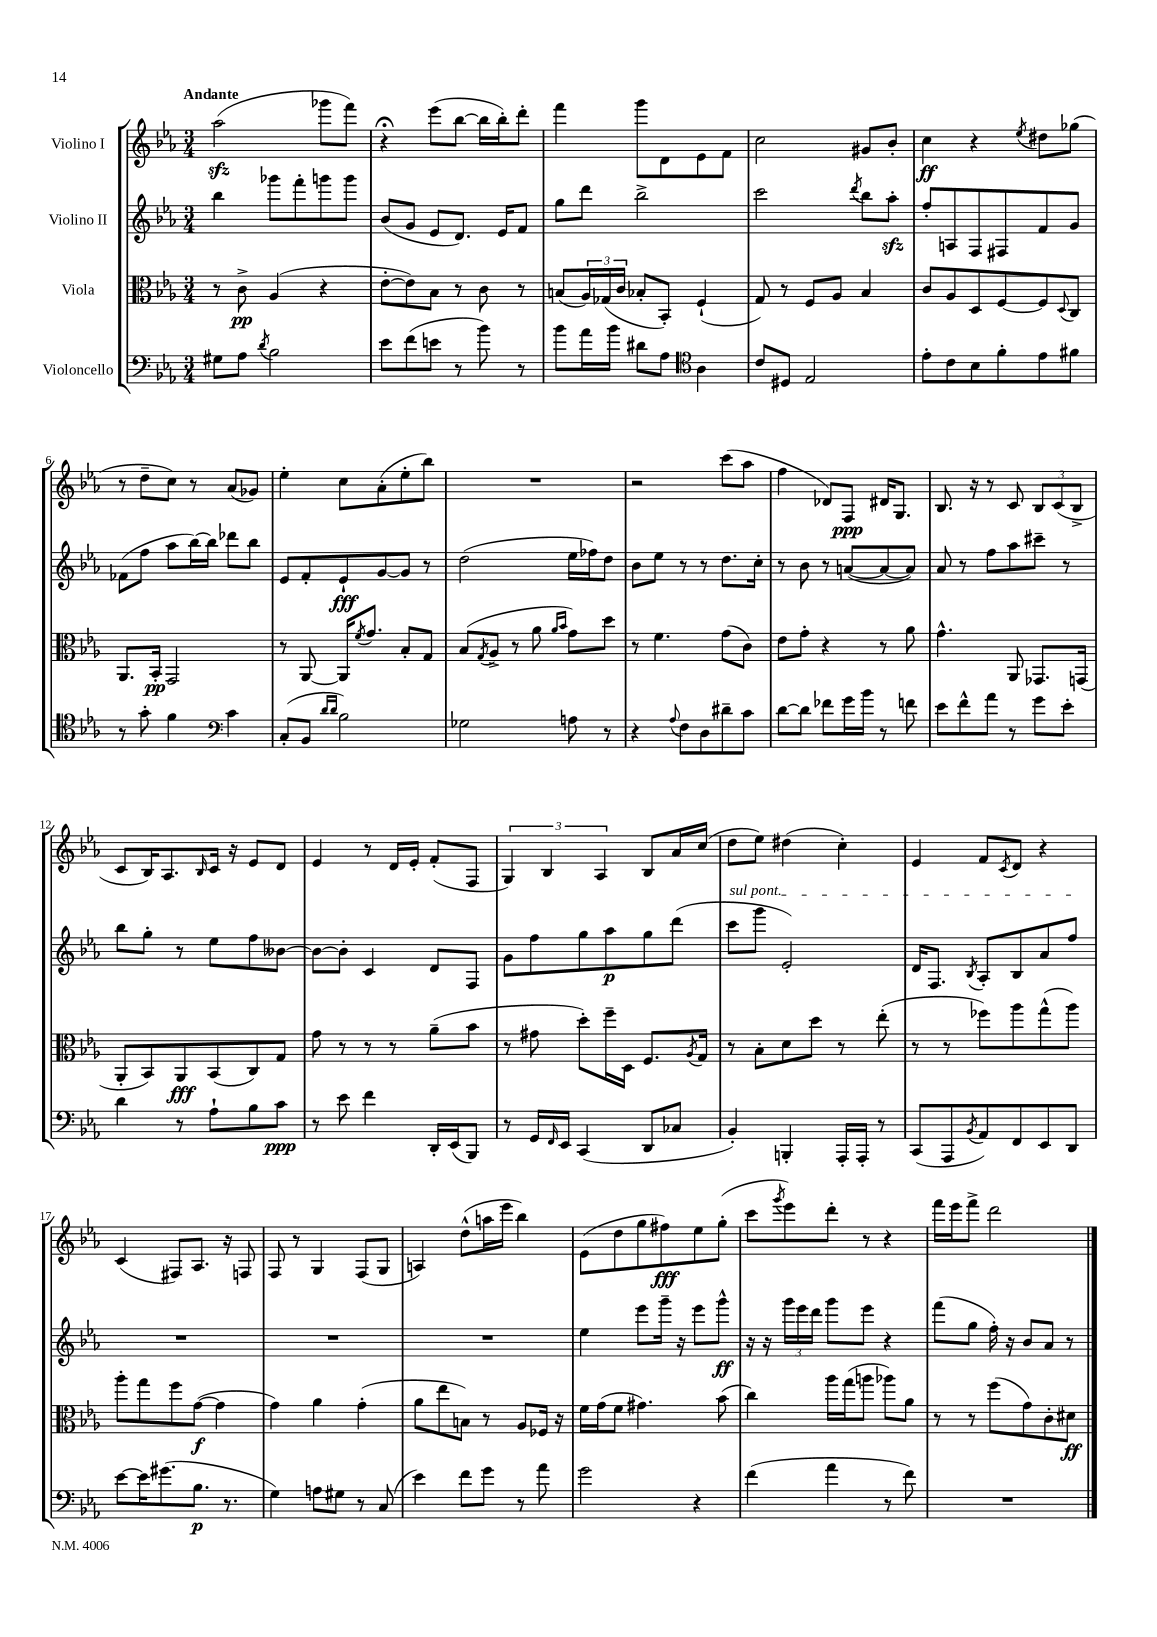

**kern	**kern	**kern	**kern
*staff4	*staff3	*staff2	*staff1
*clefF4	*clefC3	*clefG2	*clefG2
*k[b-e-a-]	*k[b-e-a-]	*k[b-e-a-]	*k[b-e-a-]
*M3/4	*M3/4	*M3/4	*M3/4
8G#	8r	4bb-	(2aa-
8A-	8c^	.	.
8qd	.	.	.
2B-	(4A-	8ggg-	.
.	.	8fff'	.
.	4r	8ggg	8ggg-
.	.	8ggg	8fff)
=	=	=	=
8e-	[8e-'	(8b-	4r;
(8f	8e-])	8g	.
8e	8B-	8e-	(8eee-
8r	8r	8.d)	[8bb-
8b-)	8c	.	16bb-]
.	.	16e-	16bb-')
8r	8r	8f	8ddd'
=	=	=	=
8b-	(8B	8gg	4fff
16a-	24A-)	8ddd	.
.	(24G-	.	.
16b-	.	.	.
.	24c	.	.
8d#	8B-'	2bb-^	8ggg
8A-	8BB-')	.	8d
*clefC4	*	*	*
4A-	(4F`	.	8e-
.	.	.	8f
=	=	=	=
8c	8G)	2ccc	2cc
8D#	8r	.	.
2E-	8F	.	.
.	8A-	.	.
.	.	8qddd	.
.	4B-	8bb-	8g#
.	.	8aa-'	8b-'
=	=	=	=
8e-'	8c	8ff'	4cc
8c	8A-	8A	.
8B-	8D	8F	4r
8f'	[8F	8F#	.
.	.	.	8qee-
8e-	8F]	8f	8dd#
.	8qqD	.	.
8f#	8C	8g	(8gg-
=	=	=	=
8r	8.AA-	(8f-	8r
8g'	.	8ff	8dd~
.	16BB-'	.	.
4f	2GG	8aa-	8cc)
.	.	[16bb-)	8r
.	.	16bb-]	.
*clefF4	*	*	*
4c	.	8ddd-	(8a-
.	.	8bb-	8g-)
=	=	=	=
(8C'	8r	8e-	4ee-'
8BB-	[8AA-	8f'	.
16qqd	.	.	.
16qqd	.	.	.
2B-)	16AA-]	8e-`	8cc
.	8qf	.	.
.	8.g	.	.
.	.	[8g	(8a-'
.	8B-'	8g]	8ee-'
.	8G	8r	8bb-)
=	=	=	=
2G-	(8B-	(2dd	2.r
.	8qG	.	.
.	8A-^	.	.
.	8r	.	.
.	8a-	.	.
.	16qqa-	.	.
.	16qqb-	.	.
8A	8g)	16ee-	.
.	.	16ff-)	.
8r	8dd	8dd	.
=	=	=	=
4r	8r	8b-	2r
.	4.f	8ee-	.
8qqA-	.	.	.
8F	.	8r	.
8D	.	8r	.
8d#~	(8g	8.dd	(8ccc
8c	8c)	.	8aa-
.	.	16cc'	.
=	=	=	=
[8d	8e-	8r	4ff
8d]	8g'	8b-	.
8f-	4r	8r	8d-)
16g	.	([8a	8F
16b-	.	.	.
8r	8r	8a_	16d#
.	.	.	8.G
8f	8a-	8a])	.
=	=	=	=
8e-	4.g^^	8a-	8.B-
8f^^	.	8r	.
.	.	.	16r
8a-	.	8ff	8r
8r	8AA-	8aa-	8c
8g	8.GG-	8ccc#~	12B-
.	.	.	(12c
8e-'	.	8r	.
.	.	.	12B-^
.	(16GG	.	.
=	=	=	=
4d	8AA-'	8bb-	8c
.	8BB-)	8gg'	16B-)
.	.	.	8.A-
8r	8AA-	8r	.
.	.	.	16qqB-
8A-`	(8BB-	8ee-	16c
.	.	.	16r
8B-	8C)	8ff	8e-
8c	8G	[8b--	8d
=	=	=	=
8r	8g	8b--_	4e-
8e-	8r	8b--']	.
4f	8r	4c	8r
.	8r	.	16d
.	.	.	16e-'
16DD'	(8a-~	8d	(8f'
(16EE-	.	.	.
8BBB-)	8b-	8F	8F
=	=	=	=
8r	8r	8g	6G)
16GG	8g#	8ff	.
.	.	.	6B-
16qqFF	.	.	.
16EE-	.	.	.
(4CC	8dd')	8gg	.
.	.	.	6A-
.	16ff~	8aa-	.
.	16D	.	.
8DD	8.F	8gg	8B-
8C-	.	(8ddd	16a-
.	8qA-	.	.
.	16G	.	(16cc
=	=	=	=
4BB-')	8r	8ccc	8dd
.	8B-'	8ggg	8ee-)
4BBB'	8d	2e-')	(4dd#
.	8dd	.	.
16AAA-'	8r	.	4cc')
16AAA-'	.	.	.
8r	(8ee-'	.	.
=	=	=	=
(8CC	8r	16d	4e-
.	.	8.F	.
8AAA-	8r	.	.
8qBB-	.	8qB-	.
8AA-)	8ff-)	8A-'	8f
.	.	.	8qc
8FF	8aa-	8B-	8d
8EE-	(8gg^^	8a-	4r
8DD	8aa-)	8ff	.
=	=	=	=
[8e-	8aa-'	2.r	(4c
16e-]	8gg	.	.
(8.g#	.	.	.
.	8ff	.	8F#)
8.B-	([8g	.	8.A-
.	4g]	.	.
8.r	.	.	16r
.	.	.	8F
=	=	=	=
4G)	4g)	2.r	8F
.	.	.	8r
8A	4a-	.	4G
8G#	.	.	.
8r	(4g'	.	(8F
(8C	.	.	8G
=	=	=	=
4e-)	8a-	2.r	4A)
.	8ee-	.	.
8f	8B)	.	(8dd^^
8g	8r	.	16aa
.	.	.	16eee-
8r	8A-	.	4bb-)
8a-	16F-	.	.
.	16r	.	.
=	=	=	=
2g	16f	4ee-	(8e-
.	(16g	.	.
.	8f	.	8dd
.	4.g#)	8eee-	8gg
.	.	16ggg~	8ff#)
.	.	16r	.
4r	.	8eee-	8ee-
.	(8b-	8ggg^^	(8gg'
=	=	=	=
(4f	4cc)	16r	8ccc
.	.	16r	.
.	.	.	8qggg
.	.	24ggg	8eee-)
.	.	24eee-	.
.	.	24ddd	.
4a-	16aa-	8ggg	8ddd'
.	(16gg	.	.
.	8aa	8eee-	8r
8r	8aa-)	4r	4r
8f)	8a-	.	.
=	=	=	=
2.r	8r	(8fff	16fff
.	.	.	16eee-
.	8r	8gg	8fff^
.	(8ff	16ff')	2ddd
.	.	16r	.
.	8g)	8b-	.
.	8c'	8a-	.
.	8d#	8r	.
==	==	==	==
*-	*-	*-	*-
